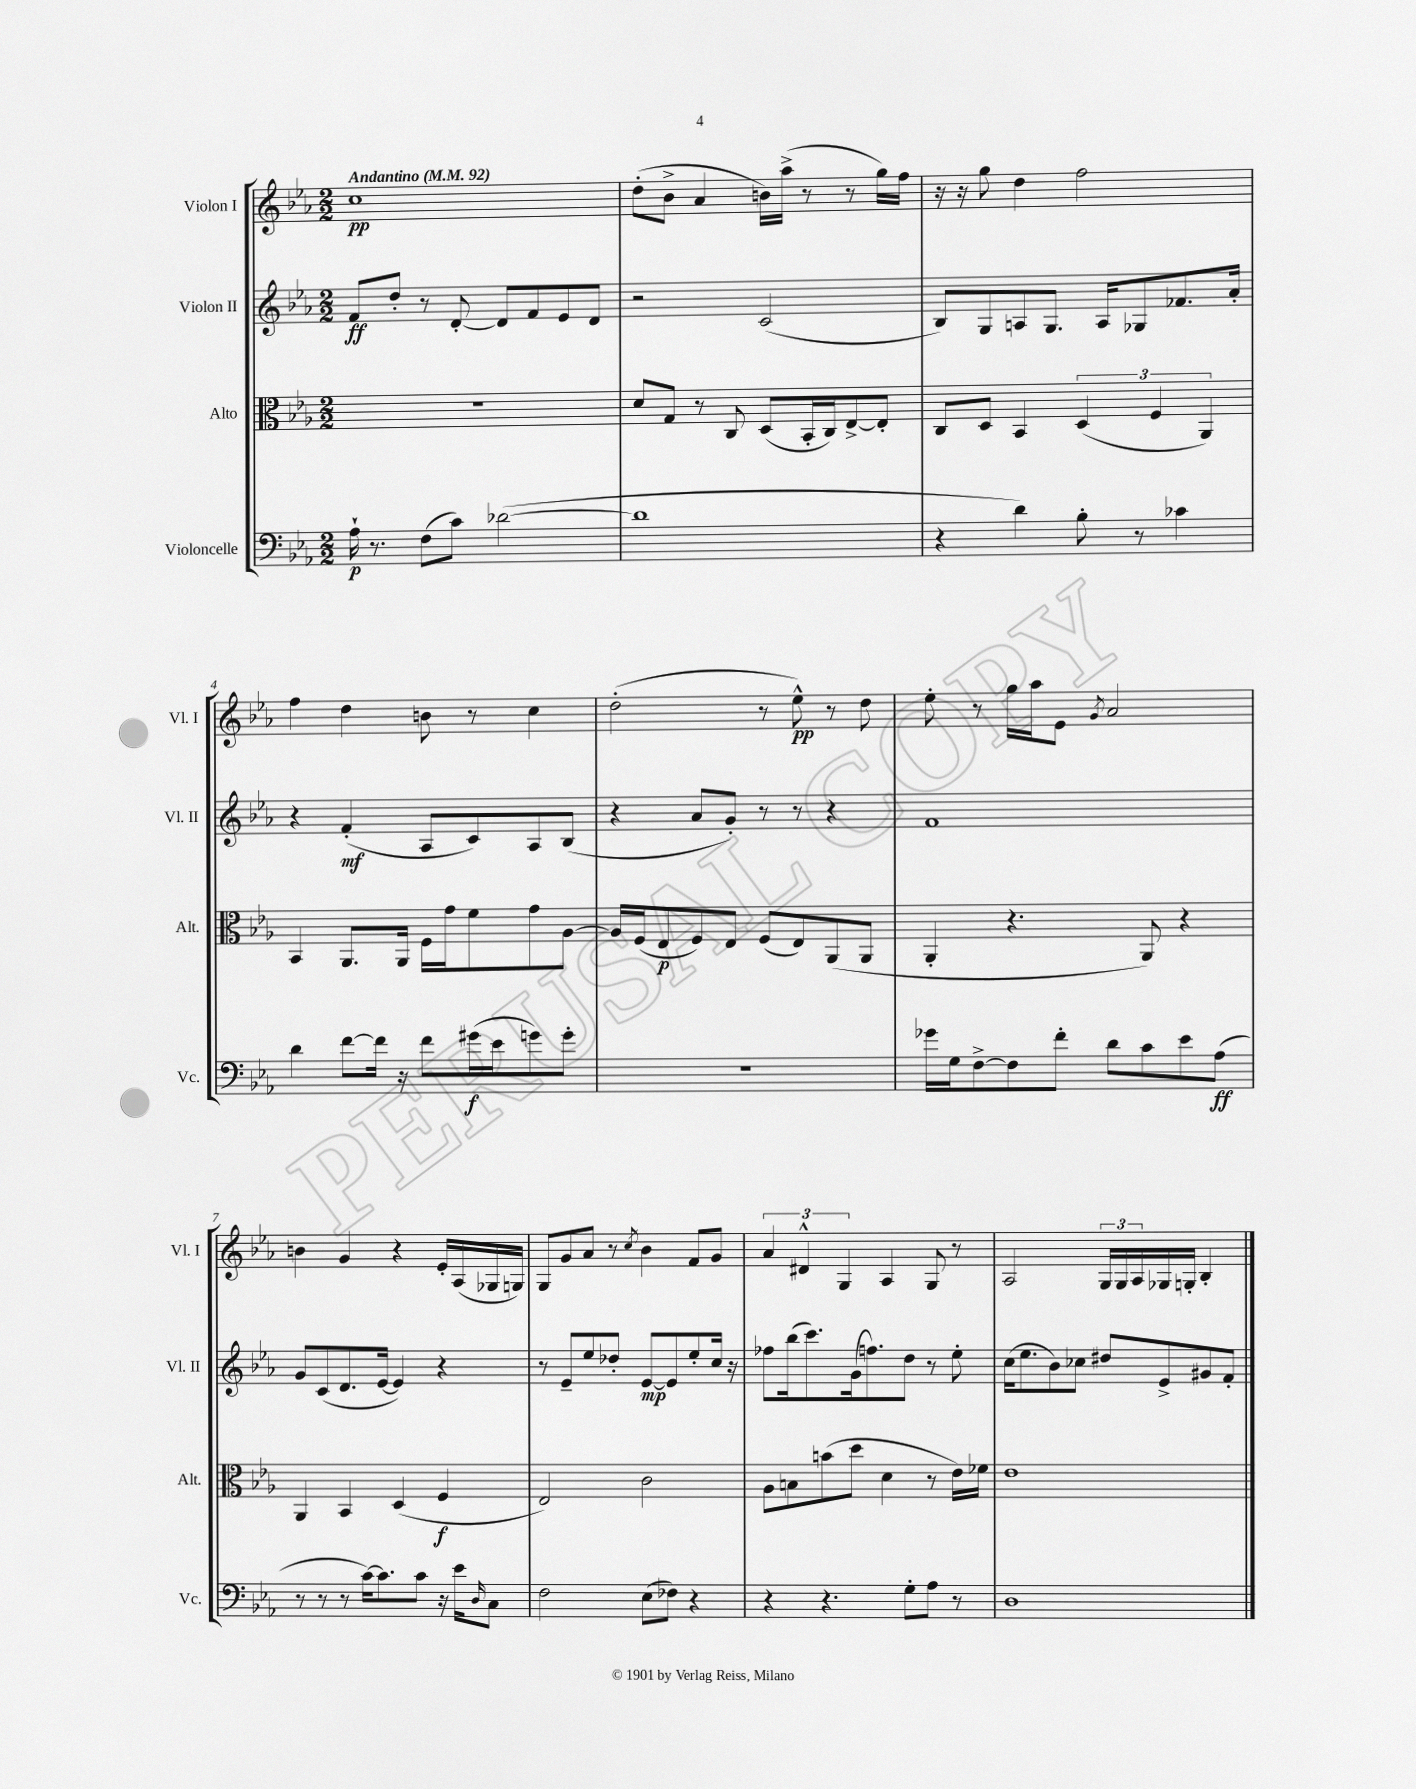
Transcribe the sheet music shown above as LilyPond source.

<<
\new StaffGroup <<
\new Staff = "s0" \with { instrumentName = "Violon I" shortInstrumentName = "Vl. I" } {
    \clef treble \key ees \major \numericTimeSignature \time 2/2 \tempo "Andantino" 4 = 92
    c''1\pp |
    d''8-.( bes'8-> aes'4 b'16) aes''16->( r8 r8 g''16) f''16 |
    r16 r16 g''8 d''4 f''2 |
    f''4 d''4 b'8 r8 c''4 |
    d''2-.( r8 ees''8-^\pp) r8 d''8 |
    ees''8-. r8 g''16 aes''16 ees'8 \acciaccatura { g'8 } aes'2 |
    b'4 g'4 r4 ees'16-. aes16( ges16 g16) |
    g8 g'8 aes'8 r8 \acciaccatura { c''8 } bes'4 f'8 g'8 |
    \tuplet 3/2 { aes'4 dis'4-^ g4 } aes4 g8 r8 |
    aes2 \tuplet 3/2 { g16 g16 aes16 } ges16 g16-. bes4-. \bar "|." |
}
\new Staff = "s1" \with { instrumentName = "Violon II" shortInstrumentName = "Vl. II" } {
    \clef treble \key ees \major \numericTimeSignature \time 2/2
    f'8\ff d''8-. r8 d'8~-. d'8 f'8 ees'8 d'8 |
    r2 c'2( |
    bes8) g8 a8 g8. a16 ges8 fes'8. aes'16-. |
    r4 f'4-.\mf( aes8 c'8) aes8 bes8( |
    r4 aes'8 g'8-.) r8 r8 r4 |
    f'1 |
    g'8 c'8( d'8. ees'16~ ees'4) r4 |
    r8 ees'8-- ees''8 des''8-. ees'8~\mp ees'8 ees''8-. c''16 r16 |
    fes''8 bes''16( c'''8.) g'16( f''8.) d''8 r8 ees''8-. |
    c''16( ees''8. bes'8) ces''8 dis''8 ees'8-> gis'8 f'8-. \bar "|." |
}
\new Staff = "s2" \with { instrumentName = "Alto" shortInstrumentName = "Alt." } {
    \clef alto \key ees \major \numericTimeSignature \time 2/2
    R1 |
    d'8 g8 r8 c8 d8( bes,16-. c16) ees8~-> ees8-. |
    c8 d8 bes,4 \tuplet 3/2 { d4( f4 aes,4) } |
    bes,4 aes,8. aes,16 f16 g'16 f'8 g'8 aes8~ |
    aes16 f16( ees8\p f8) ees8 f8( ees8) aes,8( aes,8 |
    aes,4-. r4. aes,8) r4 |
    aes,4 bes,4 d4( f4\f |
    ees2) c'2 |
    aes8 b8 b'8( d''8 d'4 r8 ees'16) fes'16 |
    ees'1 \bar "|." |
}
\new Staff = "s3" \with { instrumentName = "Violoncelle" shortInstrumentName = "Vc." } {
    \clef bass \key ees \major \numericTimeSignature \time 2/2
    aes16-!\p r8. f8( c'8) des'2~( |
    des'1 |
    r4 d'4) bes8-. r8 ces'4 |
    d'4 f'8~ f'16 r16 f'8 gis'16\f( ees'16 g'8) g'8-. |
    R1 |
    ges'16 g16 f8~-> f8 f'8-. d'8 c'8 ees'8 aes8\ff( |
    r8 r8 r8 c'16~) c'8. c'8 r16 ees'16 \grace { d16 } c8 |
    f2 ees8( fes8) r4 |
    r4 r4. g8-. aes8 r8 |
    d1 \bar "|." |
}
>>
>>
